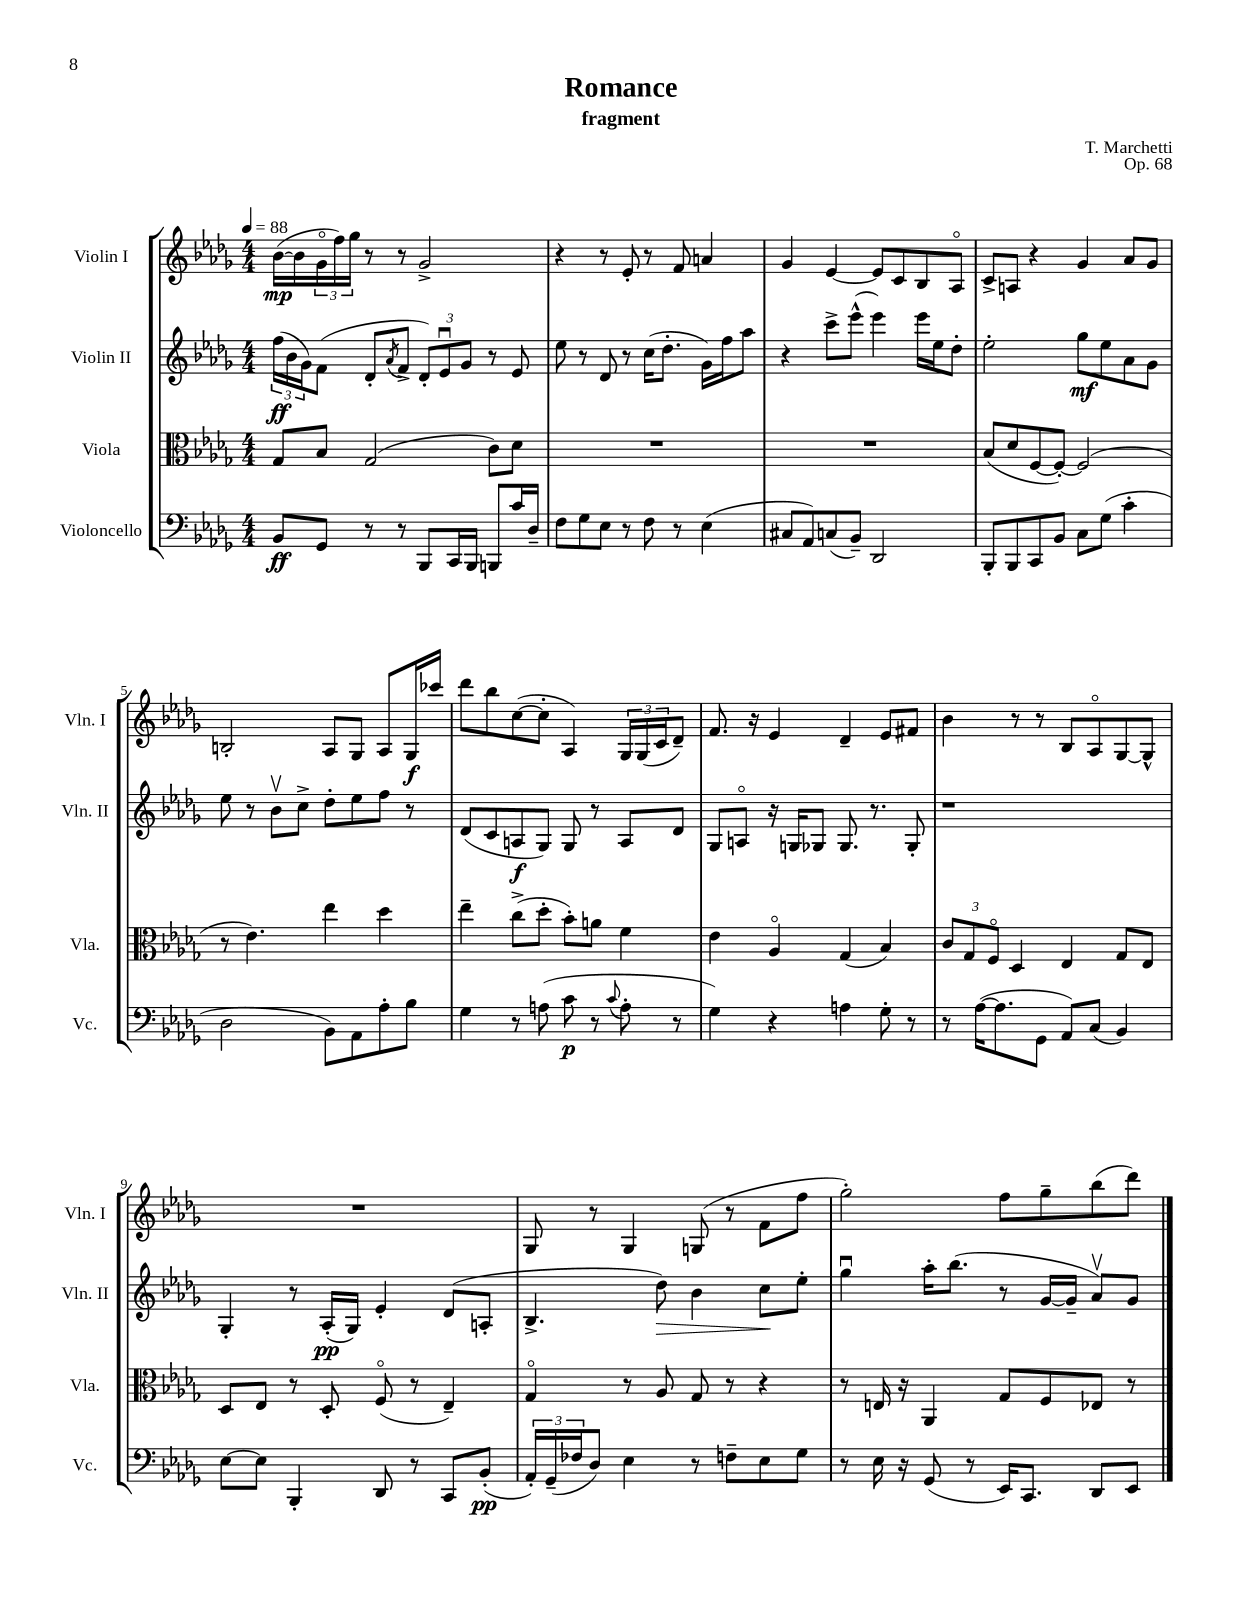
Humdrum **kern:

**kern	**dynam	**kern	**kern	**dynam	**kern	**dynam
*part4	*part4	*part3	*part2	*part2	*part1	*part1
*staff4	*staff4	*staff3	*staff2	*staff2	*staff1	*staff1
*I"Violoncello	*	*I"Viola	*I"Violin II	*	*I"Violin I	*
*I'Vc.	*	*I'Vla.	*I'Vln. II	*	*I'Vln. I	*
*clefF4	*	*clefC3	*clefG2	*	*clefG2	*
*k[b-e-a-d-g-]	*	*k[b-e-a-d-g-]	*k[b-e-a-d-g-]	*	*k[b-e-a-d-g-]	*
*M4/4	*	*M4/4	*M4/4	*	*M4/4	*
*MM88	*	*MM88	*MM88	*	*MM88	*
=1	=1	=1	=1	=1	=1	=1
8BB-/L	ff	8G-/L	(24ff\LL	ff	([16b-\LL	mp
.	.	.	24b-\	.	.	.
.	.	.	.	.	16b-\]	.
.	.	.	24g-\J)	.	.	.
8GG-/J	.	8B-/J	(8f\J	.	24g-\	.
.	.	.	.	.	24ff\)	.
.	.	.	.	.	24gg-\JJ	.
8r	.	(2G-/	8d-'/L	.	8r	.
.	.	.	8qa-/	.	.	.
8r	.	.	8f^/J	.	8r	.
8BBB-/L	.	.	12d-'/L)	.	2g-^/	.
.	.	.	12e-u/	.	.	.
16CC/L	.	.	.	.	.	.
.	.	.	12g-/J	.	.	.
16BBB-/JJ	.	.	.	.	.	.
8BBBn/L	.	8c\L)	8r	.	.	.
16c/L	.	8d-\J	8e-/	.	.	.
16D-~/JJ	.	.	.	.	.	.
=2	=2	=2	=2	=2	=2	=2
8F\L	.	1r	8ee-\	.	4r	.
8G-\	.	.	8r	.	.	.
8E-\J	.	.	8d-/	.	8r	.
8r	.	.	8r	.	8e-'/	.
8F\	.	.	(16cc\KL	.	8r	.
.	.	.	8.dd-'\J	.	.	.
8r	.	.	.	.	8f/	.
(4E-\	.	.	16g-\LL)	.	4an/	.
.	.	.	16ff\J	.	.	.
.	.	.	8aa-\J	.	.	.
=3	=3	=3	=3	=3	=3	=3
8C#X/L	.	1r	4r	.	4g-/	.
8AA-/)	.	.	.	.	.	.
(8Cn/	.	.	8ccc^\L	.	[4e-/	.
8BB-~/J)	.	.	(8eee-^^\J	.	.	.
2DD-/	.	.	4eee-\)	.	8e-/L]	.
.	.	.	.	.	8c/	.
.	.	.	16eee-\LL	.	8B-/	.
.	.	.	16ee-\J	.	.	.
.	.	.	8dd-'\J	.	8A-/J	.
=4	=4	=4	=4	=4	=4	=4
8BBB-'/L	.	(8B-/L	2ee-'\	.	8c^/L	.
8BBB-/	.	8d-/	.	.	8An/J	.
8CC/	.	[8F/	.	.	4r	.
8BB-/J	.	8F'/J_)	.	.	.	.
8C\L	.	(2F/]	8gg-\L	mf	4g-/	.
(8G-\J	.	.	8ee-\	.	.	.
4c'\	.	.	8a-\	.	8a-/L	.
.	.	.	8g-\J	.	8g-/J	.
!!LO:LB:g=z
=5	=5	=5	=5	=5	=5	=5
2D-\	.	8r	8ee-\	.	2Bn'/	.
.	.	4.e-\)	8r	.	.	.
.	.	.	8b-v\L	.	.	.
.	.	.	8cc^\J	.	.	.
8BB-\L)	.	4ee-\	8dd-'\L	.	8A-/L	.
8AA-\	.	.	8ee-\	.	8G-/J	.
8A-'\	.	4dd-\	8ff\J	.	8A-/L	.
8B-\J	.	.	8r	.	16G-/L	f
.	.	.	.	.	16ccc-X/JJ	.
=6	=6	=6	=6	=6	=6	=6
4G-\	.	4ee-~\	(8d-/L	.	8ddd-\L	.
.	.	.	8c/	.	8bb-\	.
8r	.	(8cc^\L	8An/	f	([8cc\	.
(8An\	.	8dd-'\J	8G-/J)	.	8cc'\J]	.
8c\	p	8b-'\L)	8G-/	.	4A-/)	.
8r	.	8an\J	8r	.	.	.
8qqc/	.	.	.	.	.	.
8A'\	.	4f\	8A/L	.	24G-/LL	.
.	.	.	.	.	(24G-/	.
.	.	.	.	.	24c/J	.
8r	.	.	8d-/J	.	8d-~/J)	.
=7	=7	=7	=7	=7	=7	=7
4G-\)	.	4e-\	8G-/L	.	8.f/	.
.	.	.	8An/J	.	.	.
.	.	.	.	.	16r	.
4r	.	4A-/	16r	.	4e-/	.
.	.	.	16Gn/KL	.	.	.
.	.	.	8G-X/J	.	.	.
4An\	.	(4G-/	8.G-/	.	4d-~/	.
.	.	.	8.r	.	.	.
8G-'\	.	4B-/)	.	.	8e-/L	.
8r	.	.	8G-'/	.	8f#X/J	.
=8	=8	=8	=8	=8	=8	=8
8r	.	12c/L	1r	.	4b-\	.
.	.	12G-/	.	.	.	.
([16A-\KL	.	.	.	.	.	.
.	.	12F/J	.	.	.	.
8.A-\]	.	.	.	.	.	.
.	.	4D-/	.	.	8r	.
8GG-\J	.	.	.	.	8r	.
8AA-/L)	.	4E-/	.	.	8B-/L	.
(8C/J	.	.	.	.	8A-/	.
4BB-/)	.	8G-/L	.	.	[8G-/	.
.	.	8E-/J	.	.	8G-^^/J]	.
!!LO:LB:g=z
=9	=9	=9	=9	=9	=9	=9
[8E-\L	.	8D-/L	4G-'/	.	1r	.
8E-\J]	.	8E-/J	.	.	.	.
4BBB-'/	.	8r	8r	.	.	.
.	.	8D-'/	(16A-'/LL	pp	.	.
.	.	.	16G-/JJ)	.	.	.
8DD-/	.	(8F/	4e-'/	.	.	.
8r	.	8r	.	.	.	.
8CC/L	.	4E-~/)	(8d-/L	.	.	.
(8BB-'/J	pp	.	8An'/J	.	.	.
=10	=10	=10	=10	=10	=10	=10
24AA-'/LL)	.	4G-/	4.B-^/	.	8G-/	.
(24GG-~/	.	.	.	.	.	.
24F-X/J	.	.	.	.	.	.
8D-/J)	.	.	.	.	8r	.
4E-\	.	8r	.	.	4G-/	.
!	!	!	!	!LO:HP:b	!	!
.	.	8A-/	8dd-\)	>	.	.
8r	.	8G-/	4b-\	.	(8Gn/	.
8Fn~\L	.	8r	.	.	8r	.
8E-\	.	4r	8cc\L	.	8f\L	.
8G-\J	.	.	8ee-'\J	]	8ff\J	.
=11	=11	=11	=11	=11	=11	=11
8r	.	8r	4gg-u\	.	2gg-'\)	.
16E-\	.	16En/	.	.	.	.
16r	.	16r	.	.	.	.
(8GG-/	.	4AA-/	16aa-'\KL	.	.	.
.	.	.	(8.bb-\J	.	.	.
8r	.	.	.	.	.	.
16EE-/KL)	.	8G-/L	8r	.	8ff\L	.
8.CC/J	.	.	.	.	.	.
.	.	8F/	[16g-/LL	.	8gg-~\	.
.	.	.	16g-~/JJ]	.	.	.
8DD-/L	.	8E-X/J	8a-v/L)	.	(8bb-\	.
8EE-/J	.	8r	8g-/J	.	8ddd-\J)	.
==	==	==	==	==	==	==
*-	*-	*-	*-	*-	*-	*-
